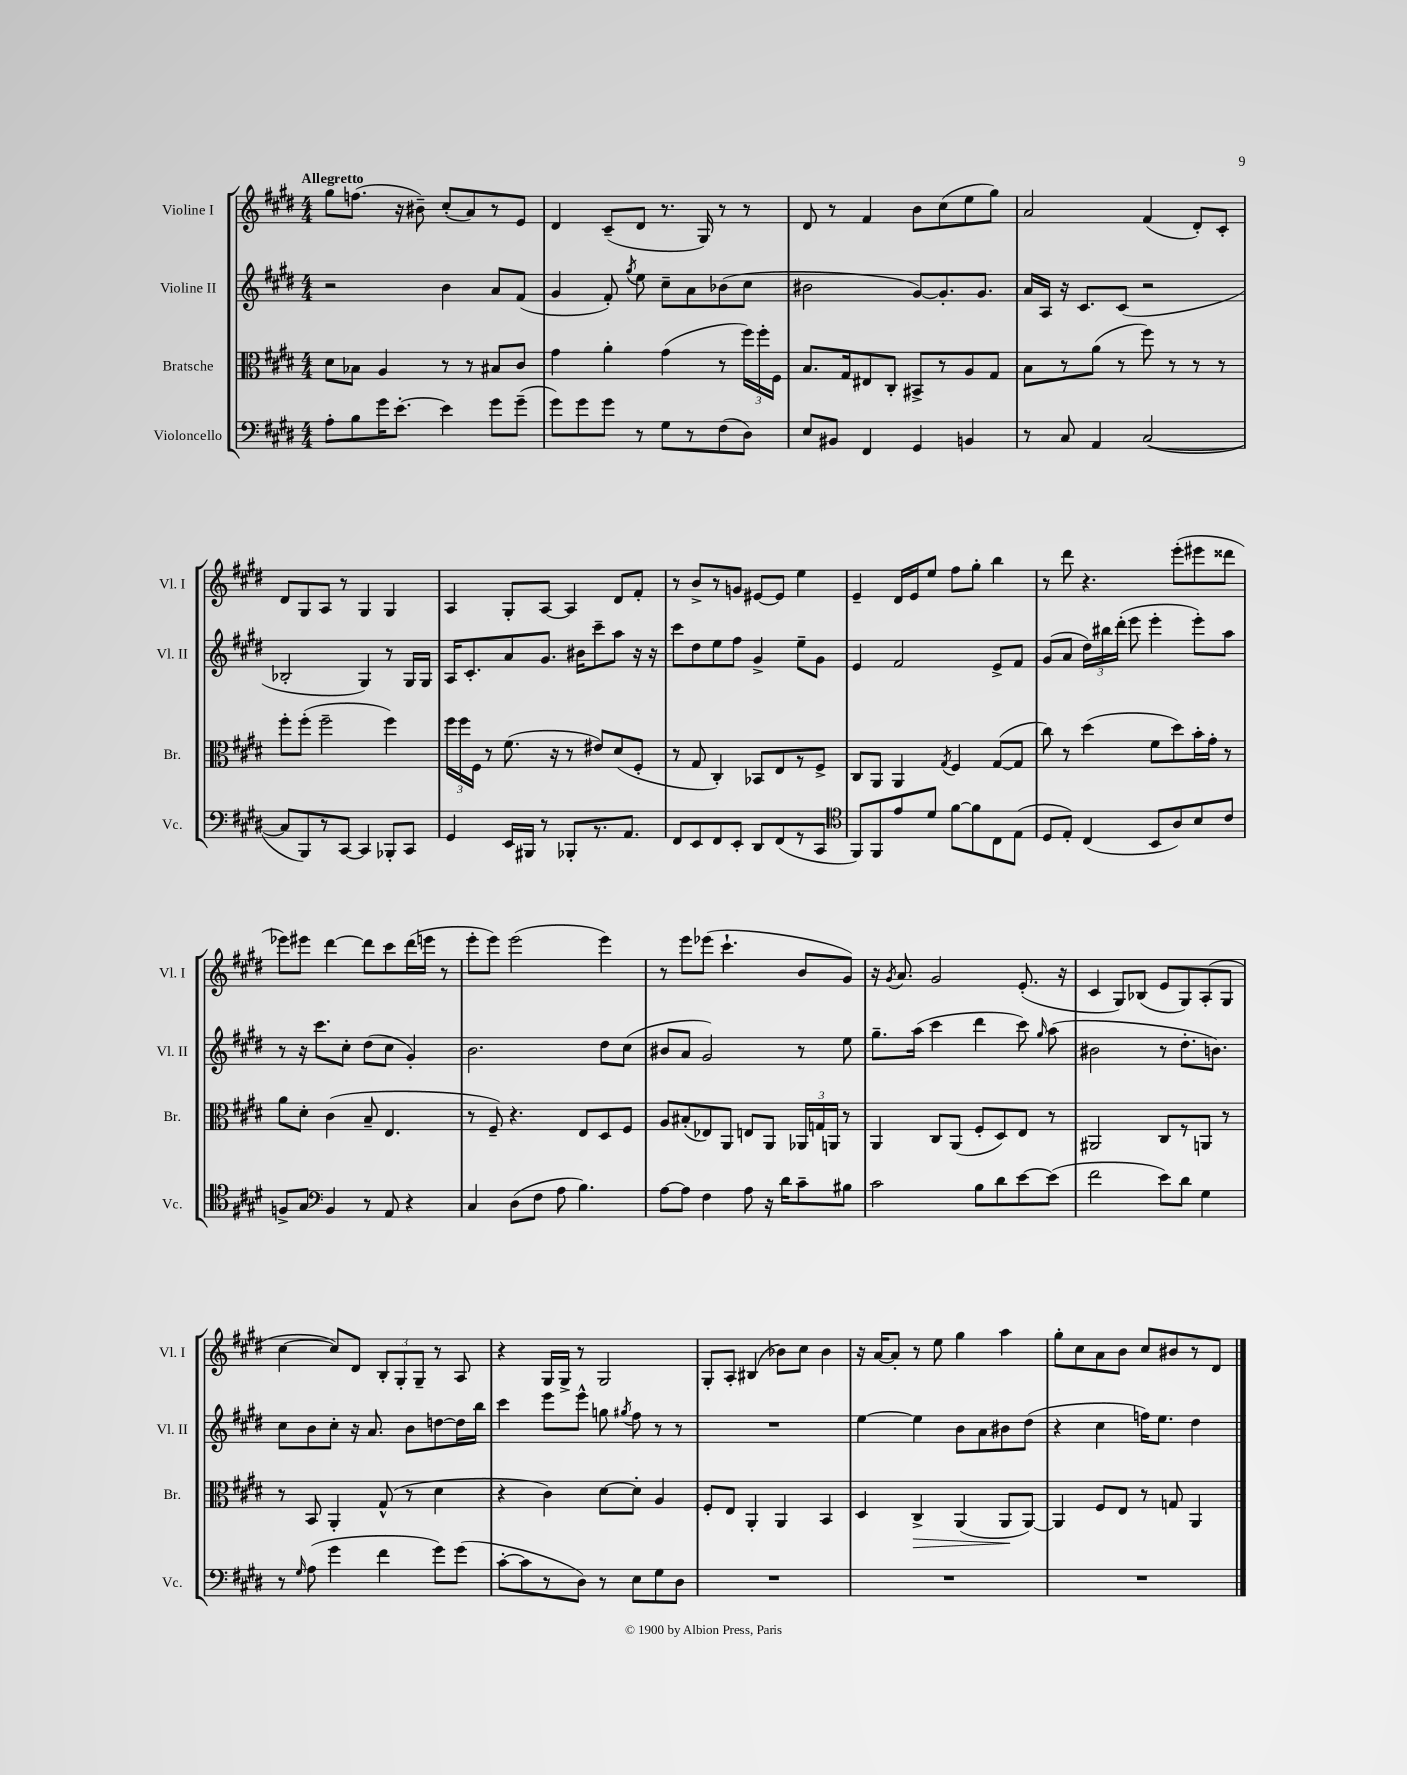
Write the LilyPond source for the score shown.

<<
\new StaffGroup <<
\new Staff = "s0" \with { instrumentName = "Violine I" shortInstrumentName = "Vl. I" } {
    \clef treble \key e \major \numericTimeSignature \time 4/4 \tempo "Allegretto"
    \autoBeamOff gis''8[ f''8.]( r16 bis'8--) cis''8[-.( a'8) r8 e'8] |
    dis'4 cis'8[--( dis'8] r8. gis16) r8 r8 |
    dis'8 r8 fis'4 b'8[ cis''8( e''8 gis''8]) |
    a'2 fis'4( dis'8[-.) cis'8]-. |
    dis'8[ gis8 a8] r8 gis4 gis4 |
    a4 gis8[-. a8]~ a4 dis'8[ fis'8]-. |
    r8 b'8[-> r8 g'8] eis'8[~ eis'8] e''4 |
    e'4-- dis'16[ e'16 e''8] fis''8[ gis''8]-. b''4 |
    r8 dis'''8 r4. e'''8[-.( eis'''8 disis'''8] |
    ees'''8[) eis'''8] dis'''4~ dis'''8[ cis'''8 dis'''16( e'''16] r8 |
    e'''8[-. e'''8]) e'''2( e'''4) |
    r8 e'''8[ ees'''8]( cis'''4.-! b'8[ gis'8]) |
    r16 \acciaccatura { gis'8 } a'8. gis'2 e'8.-.( r16 |
    cis'4 gis8[) bes8]( e'8[ gis8) a8-.( gis8] |
    cis''4~ cis''8[) dis'8] \tuplet 3/2 { b8[-. gis8-. gis8]-- } r8 a8 |
    r4 gis16[ gis16]-> r8 gis2 |
    gis8[-. a8]-. bis4( bes'8[) cis''8] bes'4 |
    r16 a'16[~ a'8]-. r8 e''8 gis''4 a''4 |
    gis''8[-. cis''8 a'8 b'8] cis''8[ bis'8 r8 dis'8] \bar "|." |
}
\new Staff = "s1" \with { instrumentName = "Violine II" shortInstrumentName = "Vl. II" } {
    \clef treble \key e \major \numericTimeSignature \time 4/4
    \autoBeamOff r2 b'4 a'8[ fis'8]( |
    gis'4 fis'8-.) \acciaccatura { gis''8 } e''8 cis''8[-- a'8 bes'8( cis''8] |
    bis'2 gis'8[~) gis'8.-. gis'8.] |
    a'16[ a16] r16 cis'8.[ cis'8]( r2 |
    bes2-. gis4) r8 gis16[ gis16] |
    a16[ cis'8.-. a'8 gis'8.] bis'16[ cis'''8-- a''8] r16 r16 |
    cis'''8[ dis''8 e''8 fis''8] gis'4-> e''8[-- gis'8] |
    e'4 fis'2 e'8[-> fis'8] |
    gis'8[( a'8] \tuplet 3/2 { dis''16[) bis''16 dis'''16]-.( } e'''8 e'''4-. e'''8[-.) a''8] |
    r8 r16 cis'''8.[ cis''8]-. dis''8[( cis''8] gis'4-.) |
    b'2. dis''8[ cis''8]( |
    bis'8[ a'8] gis'2) r8 e''8 |
    gis''8.[-- a''16]( cis'''4 dis'''4 cis'''8) \grace { gis''16 } a''8( |
    bis'2 r8 dis''8.[-. b'8.]) |
    cis''8[ b'8 cis''8]-. r16 a'8. b'8[ d''8~ d''16 b''16] |
    cis'''4 e'''8[ e'''8]-^ g''8 \acciaccatura { gis''8 } fis''8 r8 r8 |
    R1 |
    e''4~ e''4 b'8[ a'8 bis'8 dis''8]( |
    r4 cis''4 f''16[) e''8.] dis''4 \bar "|." |
}
\new Staff = "s2" \with { instrumentName = "Bratsche" shortInstrumentName = "Br." } {
    \clef alto \key e \major \numericTimeSignature \time 4/4
    \autoBeamOff dis'8[ bes8] a4 r8 r8 bis8[ cis'8] |
    gis'4 a'4-. gis'4( r8 \tuplet 3/2 { fis''16[) fis''16-. fis16] } |
    b8.[ gis16 eis8 cis8]-. bis,8[-> r8 a8 gis8] |
    b8[ r8 a'8]( r8 fis''8) r8 r8 r8 |
    fis''8[-. fis''8]-.( fis''2-- fis''4) |
    \tuplet 3/2 { fis''16[ fis''16 fis16] } r8 fis'8.( r16 r8 eis'8[) dis'8( fis8]-. |
    r8 gis8 cis4-.) bes,8[ e8 r8 fis8]-> |
    cis8[ a,8] a,4 \acciaccatura { gis8 } fis4 gis8[~( gis8] |
    cis''8) r8 dis''4( fis'8[ dis''8) b'16-. gis'16]-. r8 |
    a'8[ dis'8]-. cis'4( b8-- e4. |
    r8 fis8--) r4. e8[ dis8 fis8] |
    a8[ bis8-.( ees8) a,8] e8[ a,8] \tuplet 3/2 { aes,16[ g16 a,16] } r8 |
    a,4 cis8[ a,8]( fis8[-. dis8) e8] r8 |
    ais,2 cis8[ r8 a,8] r8 |
    r8 b,8 a,4-. gis8-^( r8 dis'4 |
    r4 cis'4) dis'8[~ dis'8]-. a4 |
    fis8[-. e8] a,4-. a,4 b,4 |
    dis4 cis4->\> a,4( a,8[\! a,8]~) |
    a,4 fis8[ e8] r8 g8 a,4 \bar "|." |
}
\new Staff = "s3" \with { instrumentName = "Violoncello" shortInstrumentName = "Vc." } {
    \clef bass \key e \major \numericTimeSignature \time 4/4
    \autoBeamOff a8[-. b8 gis'16 e'8.]~-. e'4 gis'8[ gis'8]--( |
    gis'8[) gis'8 gis'8] r8 gis8[ r8 fis8( dis8]) |
    e8[ bis,8] fis,4 gis,4 b,4 |
    r8 cis8 a,4 cis2~( |
    cis8[ b,,8) r8 cis,8]~ cis,4 bes,,8[-. cis,8] |
    gis,4 e,16[ bis,,16] r8 bes,,8[-. r8. a,8.] |
    fis,8[ e,8 fis,8 e,8]-. dis,8[ fis,8( r8 cis,8] |
    \clef tenor fis,8[) fis,8 e'8 dis'8] fis'8[~ fis'8 cis8 e8]( |
    dis8[ e8]-.) cis4( b,8[ a8) b8 cis'8] |
    f8[-> gis8] \clef bass b,4 r8 a,8 r4 |
    cis4 dis8[( fis8] a8 b4.) |
    a8[~ a8] fis4 a8 r16 dis'16[ cis'8-- bis8] |
    cis'2 b8[ dis'8 e'8~ e'8]( |
    fis'2 e'8[) dis'8] gis4 |
    r8 \grace { gis16 } a8( gis'4 fis'4 gis'8[) gis'8]( |
    cis'8[~-. cis'8 r8 dis8]) r8 e8[ gis8 dis8] |
    R1 |
    R1 |
    R1 \bar "|." |
}
>>
>>
\layout { \context { \Score \remove "Bar_number_engraver" } }
